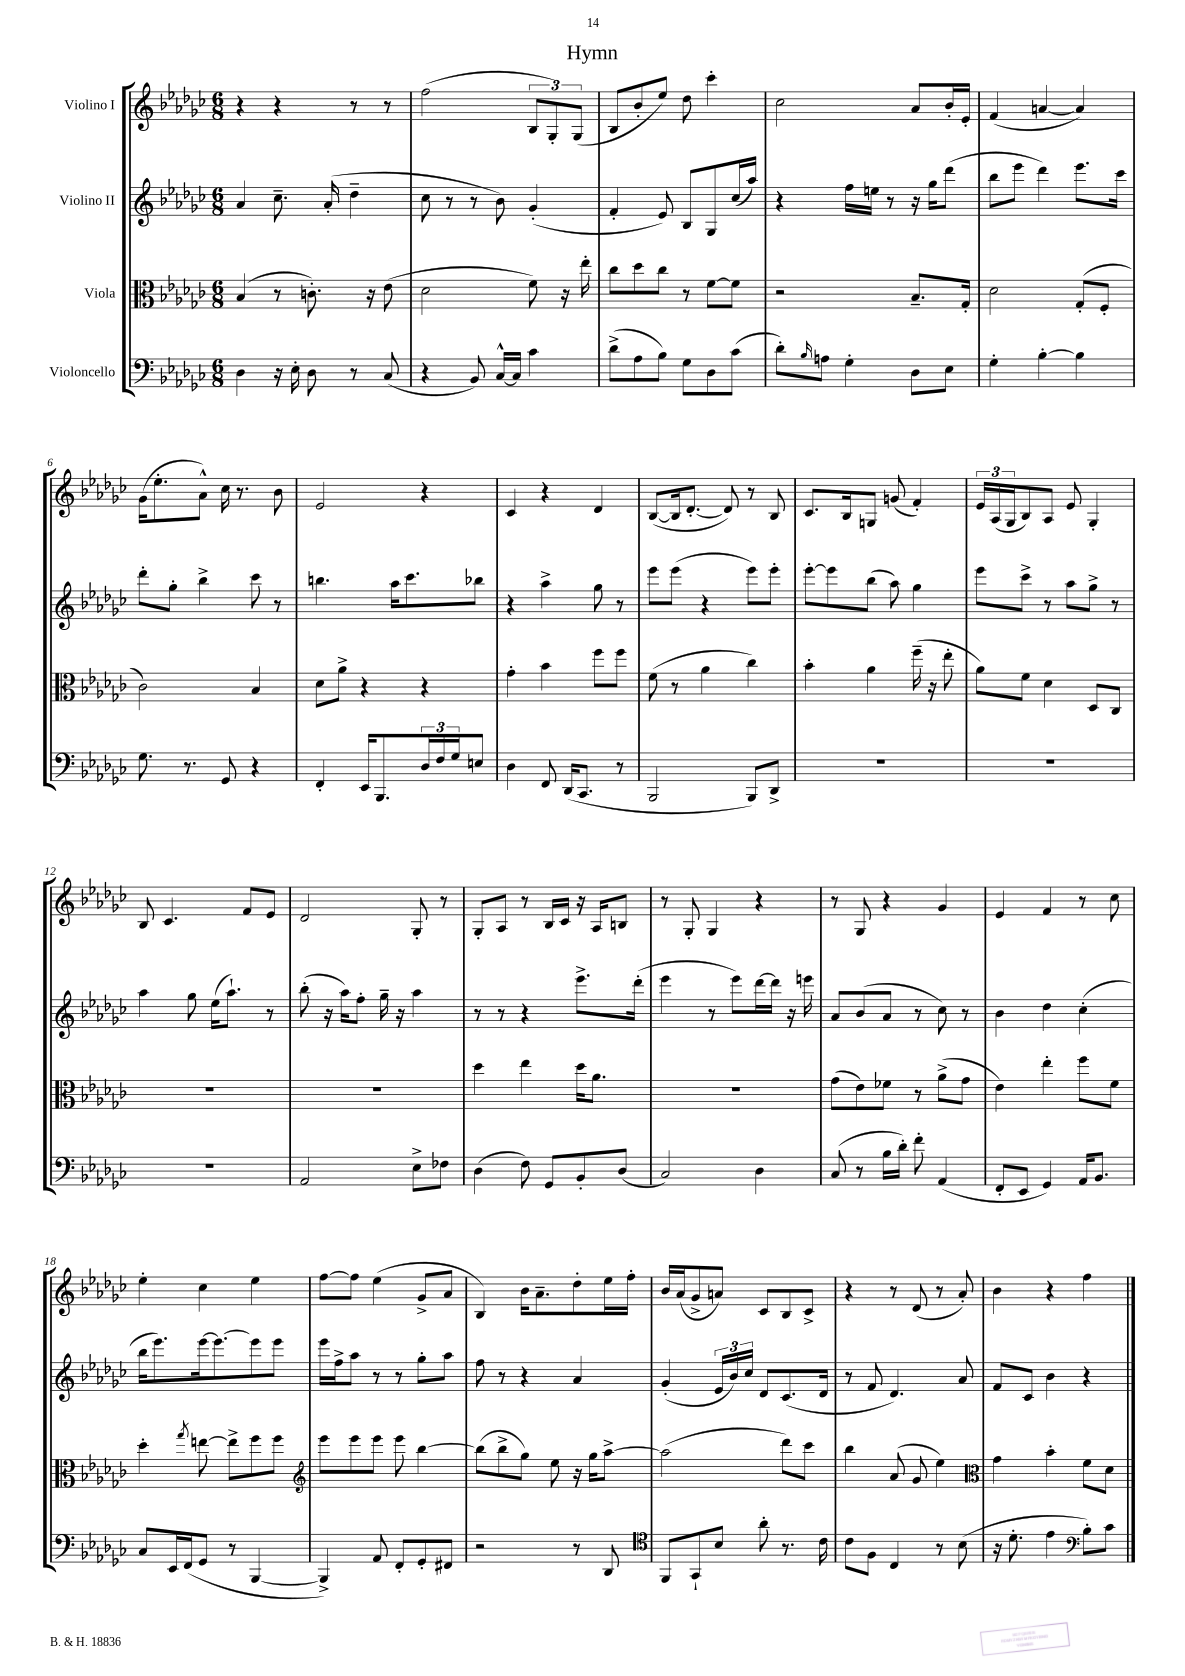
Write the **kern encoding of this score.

**kern	**kern	**kern	**kern
*part4	*part3	*part2	*part1
*staff4	*staff3	*staff2	*staff1
*I"Violoncello	*I"Viola	*I"Violino II	*I"Violino I
*clefF4	*clefC3	*clefG2	*clefG2
*k[b-e-a-d-g-c-]	*k[b-e-a-d-g-c-]	*k[b-e-a-d-g-c-]	*k[b-e-a-d-g-c-]
*M6/8	*M6/8	*M6/8	*M6/8
=1	=1	=1	=1
4D-\	(4B-/	4a-/	4r
16r	8r	8.cc-~\	4r
16E-'\	.	.	.
8D-\	8.cn'\)	.	.
.	.	(16a-'/	.
8r	.	4dd-~\	8r
.	16r	.	.
(8C-/	(8e-\	.	8r
=2	=2	=2	=2
4r	2d-\	8cc-\	(2ff\
.	.	8r	.
8BB-/)	.	8r	.
[16C-^^/LL	.	8b-\)	.
16C-/JJ]	.	.	.
4c-\	8f\)	(4g-'/	12B-/L
.	.	.	12G-'/)
.	16r	.	.
.	.	.	(12G-/J
.	16ee-'\	.	.
=3	=3	=3	=3
(8d-^\L	8cc-\L	4f'/	8B-/L
8A-\	8dd-\	.	8b-'/
8B-\J)	8cc-\J	8e-/)	8ee-/J)
8G-\L	8r	8B-/L	8dd-\
8D-\	[8f\L	8G-/	4ccc-'\
(8c-\J	8f\J]	(16cc-/L	.
.	.	16aa-/JJ)	.
=4	=4	=4	=4
8d-'\L)	2r	4r	2cc-\
16qqB-/	.	.	.
8An\J	.	.	.
4G-'\	.	16ff\LL	.
.	.	16een\JJ	.
.	.	8r	.
8D-\L	8.B-~/L	16r	8a-/L
.	.	16gg-\KL	.
8E-\J	.	(8ddd-\J	16b-'/L
.	16G-'/Jk	.	16e-'/JJ
=5	=5	=5	=5
4G-'\	2d-\	8bb-\L	(4f/
.	.	8eee-\J	.
[4B-'\	.	4ddd-\)	[4an/
4B-\]	(8G-'/L	8.eee-\L	4a/])
.	8F'/J	.	.
.	.	16ccc-\Jk	.
!!LO:LB:g=z
=6	=6	=6	=6
8.G-\	2c-\)	8ddd-'\L	(16g-\KL
.	.	.	8.ee-'\
.	.	8gg-'\J	.
8.r	.	.	.
.	.	4bb-^\	8a-^^\J)
8GG-/	.	.	16cc-\
.	.	.	8.r
4r	4B-/	8ccc-\	.
.	.	8r	8b-\
=7	=7	=7	=7
4FF'/	8d-\L	4.bbn\	2e-/
.	8a-^\J	.	.
16EE-/KL	4r	.	.
8.BBB-/	.	.	.
.	.	16aa-\KL	.
.	.	8.ccc-\	.
24D-/L	4r	.	4r
24F/	.	.	.
24G-/J	.	.	.
8En/J	.	8bb-X\J	.
=8	=8	=8	=8
4D-\	4g-'\	4r	4c-/
8FF/	4b-\	4aa-^\	4r
(16DD-/KL	.	.	.
8.CC-/J	.	.	.
.	8ff\L	8gg-\	4d-/
8r	8ff\J	8r	.
=9	=9	=9	=9
2BBB-/	(8f\	8eee-\L	([8B-/L
.	8r	(8eee-\J	16B-/k]
.	.	.	[8.d-'/J
.	4a-\	4r	.
.	.	.	8d-/])
8BBB-/L)	4cc-\)	8eee-\L)	8r
8DD-^/J	.	8eee-'\J	8B-/
=10	=10	=10	=10
2.r	4b-'\	[8eee-'\L	8.c-/L
.	.	8eee-\]	.
.	.	.	16B-/k
.	4a-\	(8bb-\J	8Gn/J
.	.	8aa-\)	(8gn/
.	(16ff~\	4gg-\	4f'/)
.	16r	.	.
.	8ee-'\	.	.
=11	=11	=11	=11
2.r	8a-\L)	8eee-\L	24e-/LL
.	.	.	(24A-/
.	.	.	24G-/J
.	8f\J	8ccc-^\J	8B-/)
.	4d-\	8r	8A-/J
.	.	8aa-\L	8e-/
.	8D-/L	8gg-^\J	4G-'/
.	8C-/J	8r	.
!!LO:LB:g=z
=12	=12	=12	=12
2.r	2.r	4aa-\	8B-/
.	.	.	4.c-/
.	.	8gg-\	.
.	.	(16ee-\KL	.
.	.	8.aa-`\J)	.
.	.	.	8f/L
.	.	8r	8e-/J
=13	=13	=13	=13
2AA-/	2.r	(8bb-'\	2d-/
.	.	16r	.
.	.	16aa-\KL)	.
.	.	8ff'\J	.
.	.	16gg-~\	.
.	.	16r	.
8E-^\L	.	4aa-\	8G-'/
8F-X\J	.	.	8r
=14	=14	=14	=14
(4D-\	4dd-\	8r	8G-'/L
.	.	8r	8A-/J
8F\)	4ee-\	4r	8r
8GG-/L	.	.	16B-/LL
.	.	.	16c-/JJ
8BB-'/	16dd-\KL	8.eee-^\L	16r
.	8.a-\J	.	16A-/KL
(8D-/J	.	.	8Bn/J
.	.	(16ddd-'\Jk	.
=15	=15	=15	=15
2C-/)	2.r	4eee-\	8r
.	.	.	8G-'/
.	.	8r	4G-/
.	.	8eee-\L)	.
4D-\	.	[16ddd-\L	4r
.	.	16ddd-\JJ]	.
.	.	16r	.
.	.	16eeen\	.
=16	=16	=16	=16
(8C-/	(8g-\L	8a-/L	8r
8r	8e-\)	(8b-/	8G-/
16B-\LL	8f-X\J	8a-/J	4r
16d-'\JJ)	.	.	.
8f'\	8r	8r	.
(4AA-/	(8a-^\L	8cc-\)	4g-/
.	8g-\J	8r	.
=17	=17	=17	=17
8FF'/L	4e-\)	4b-\	4e-/
8EE-/J	.	.	.
4GG-/)	4ee-'\	4dd-\	4f/
16AA-/KL	8ff\L	(4cc-'\	8r
8.BB-/J	.	.	.
.	8f\J	.	8cc-\
!!LO:LB:g=z
=18	=18	=18	=18
8C-/L	4dd-'\	16bb-\KL	4ee-'\
.	.	8.eee-\)	.
16EE-/L	.	.	.
(16FF/J	.	.	.
.	8qgg-/	.	.
8GG-/J	[8een\	[16eee-\k	4cc-\
.	.	8.eee-\_	.
8r	8ee^\L]	.	.
[4BBB-/	8ff\	8eee-\]	4ee-\
.	8ff\J	8eee-\J	.
=19	=19	=19	=19
*	*clefG2	*	*
4BBB-^/])	8eee-\L	16eee-\LL	[8ff\L
.	.	16ff^\J	.
.	8eee-\	8aa-\J	8ff\J]
8AA-/	8eee-\J	8r	(4ee-\
8FF'/L	8eee-\	8r	.
8GG-'/	[4bb-\	8gg-'\L	8g-^/L
8FF#X/J	.	8aa-\J	8a-/J
=20	=20	=20	=20
2r	(8bb-\L]	8ff\	4B-/)
.	8bb-^\	8r	.
.	8gg-\J)	4r	16b-\KL
.	.	.	8.a-~\
.	8ee-\	.	.
8r	16r	4a-/	8dd-'\
.	16gg-\KL	.	.
8DD-/	[8aa-^\J	.	16ee-\L
.	.	.	16ff'\JJ
=21	=21	=21	=21
*clefC4	*	*	*
8FF/L	(2aa-\]	(4g-'/	16b-/LL
.	.	.	(16a-/J
8GG-`/	.	.	8g-^/
8B-/J	.	24e-/LL	8an/J)
.	.	24b-/)	.
.	.	24cc-/JJ	.
8a-'\	.	8d-/L	8c-/L
8.r	8ddd-\L)	(8.c-/	8B-/
.	8ccc-\J	.	8c-^/J
16c-\	.	16d-/Jk	.
=22	=22	=22	=22
8c-\L	4bb-\	8r	4r
8F\J	.	8f/	.
4C-/	(8a-/	4.d-/)	8r
.	8g-/	.	(8d-/
8r	4ee-\)	.	8r
(8B-\	.	8a-/	8a-'/)
=23	=23	=23	=23
*	*clefC3	*	*
16r	4g-\	8f/L	4b-\
8.d-'\	.	.	.
.	.	8c-/J	.
4e-\	4b-'\	4b-\	4r
*clefF4	*	*	*
8B-'\L)	8f\L	4r	4ff\
8c-\J	8d-\J	.	.
==	==	==	==
*-	*-	*-	*-
